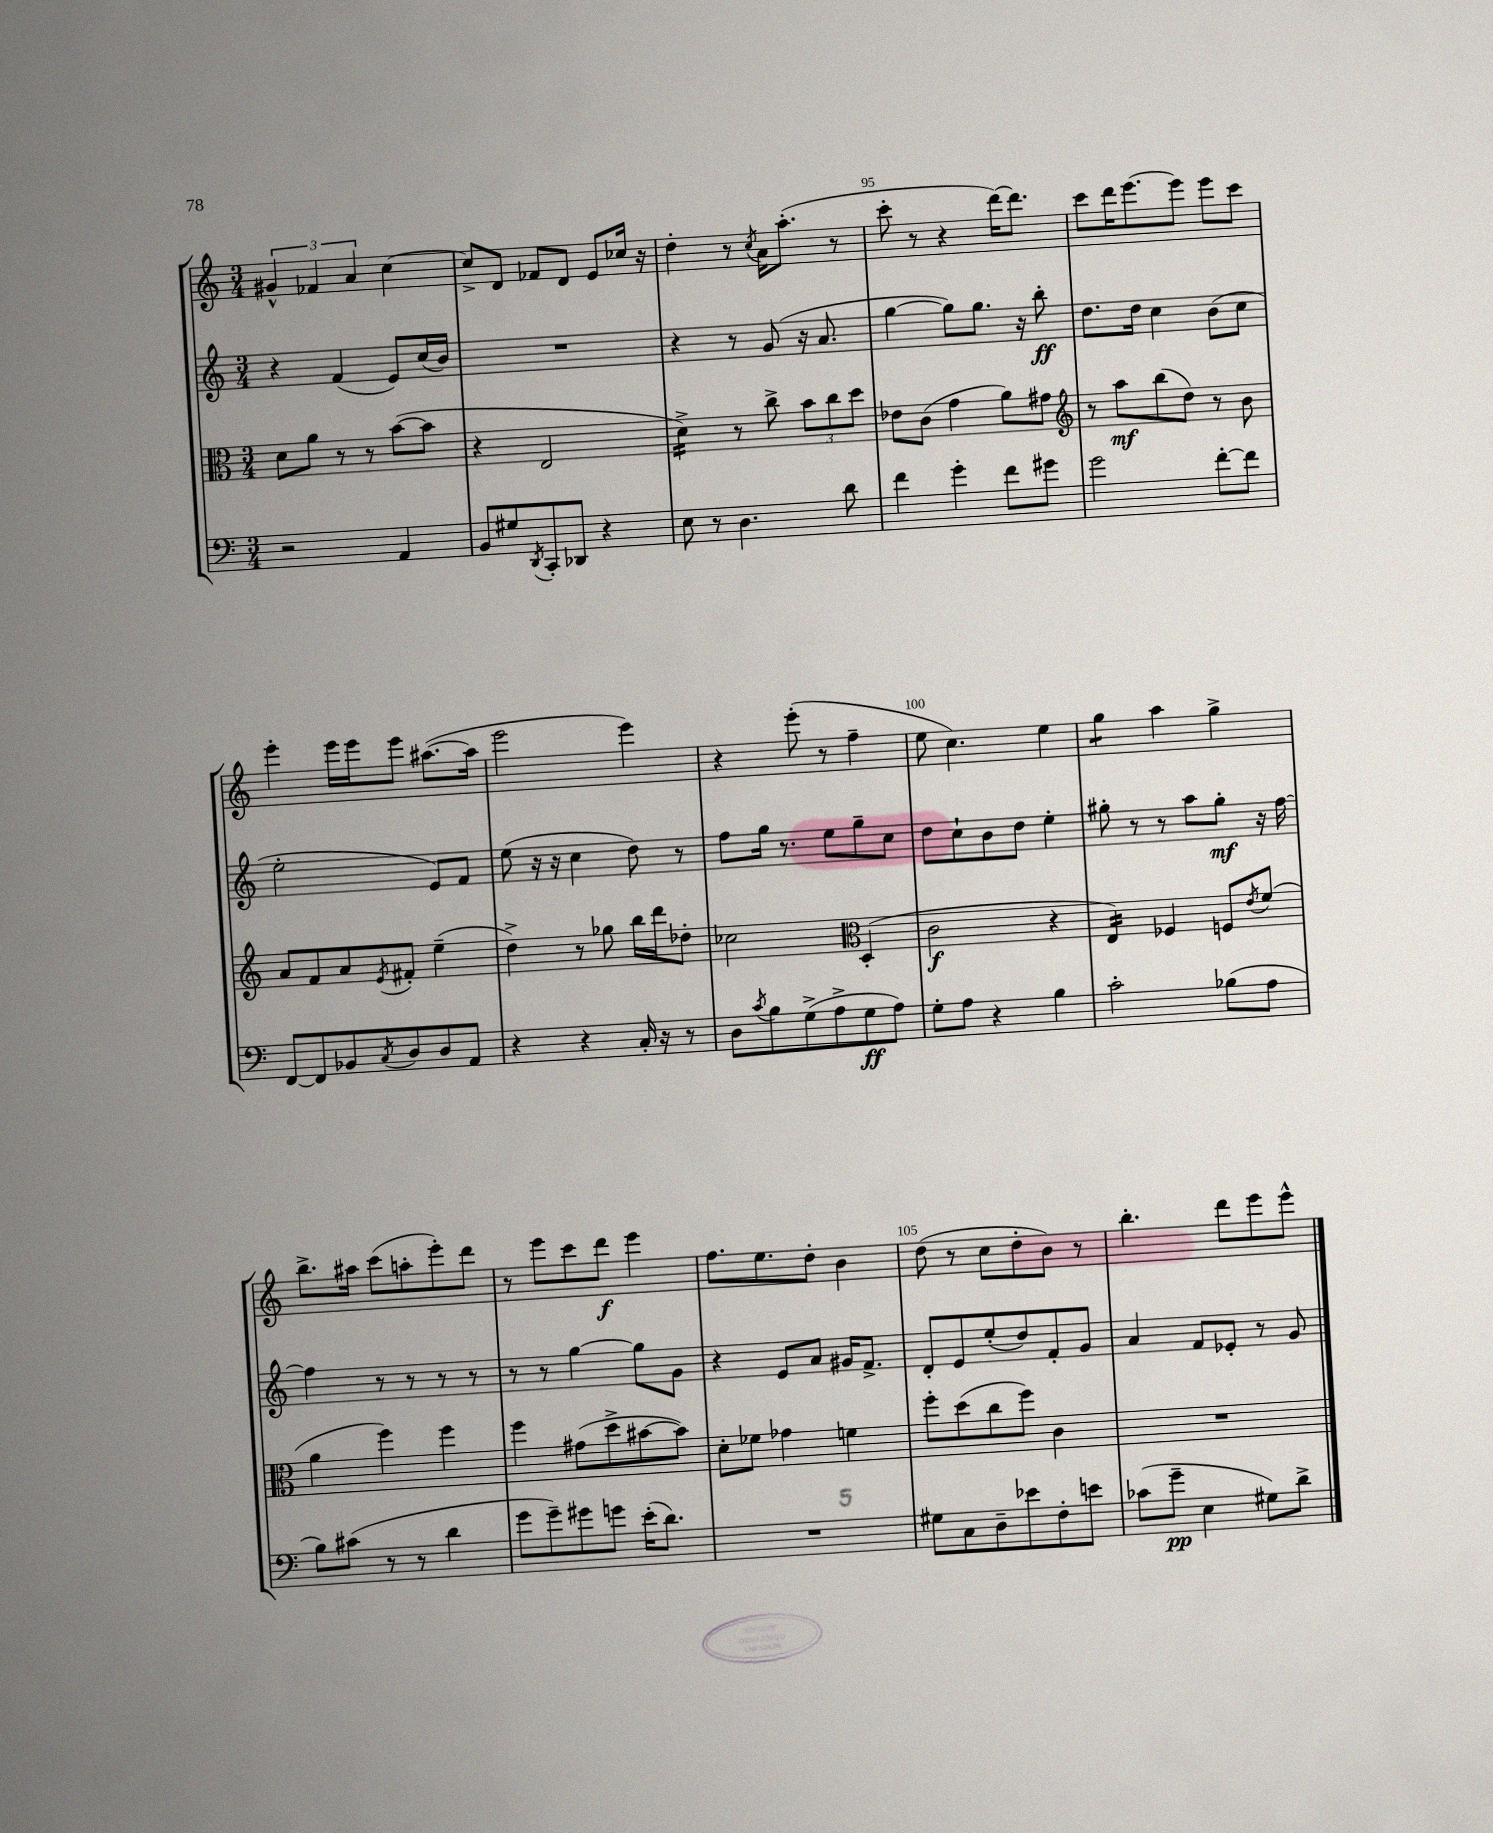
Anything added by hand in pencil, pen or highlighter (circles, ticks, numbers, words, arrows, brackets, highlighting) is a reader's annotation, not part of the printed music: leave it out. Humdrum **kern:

**kern	**kern	**kern	**kern
*staff4	*staff3	*staff2	*staff1
*clefF4	*clefC3	*clefG2	*clefG2
*k[]	*k[]	*k[]	*k[]
*M3/4	*M3/4	*M3/4	*M3/4
2r	8d	4r	6g#^^
.	8a	.	.
.	.	.	6f-
.	8r	(4f	.
.	.	.	6a
.	8r	.	.
4AA	([8b	8e)	[4cc
.	8b]	(16cc	.
.	.	16b)	.
=	=	=	=
8BB	4r	2.r	8cc^]
8G#	.	.	8d
8qDD	.	.	.
8CC'	2E	.	8f-
8DD-	.	.	8d
4r	.	.	8e
.	.	.	16cc-
.	.	.	16r
=	=	=	=
8E	4d^)	4r	4dd'
8r	.	.	.
4.D	8r	8r	8r
.	.	.	8qcc
.	8cc^	(8g	16a
.	.	.	(8.aa'
.	12b	16r	.
.	.	8.a	.
.	12cc	.	.
8d	.	.	8r
.	12dd	.	.
=	=	=	=
4f	8e-	[4gg	8ccc'
.	(8c	.	8r
4g'	4g	8gg])	4r
.	.	8.gg	.
8f	8a)	.	[16ddd)
.	.	16r	8.ddd]
8g#	8g#	8bb'	.
=	=	=	=
*	*clefG2	*	*
2g	8r	8.dd	8ccc
.	8aa	.	16ddd
.	.	16dd	[8.eee
.	(8bb	4cc	.
.	8dd)	.	8eee]
[8f'	8r	(8b	8eee
8f]	8b	8cc	8ccc
=	=	=	=
[8FF	8a	2ee'	4eee'
8FF]	8f	.	.
8BB-	8a	.	16eee
.	.	.	16eee
8qC	8qe	.	.
8D	8f#'	.	8eee
8D	(4ee~	8e)	([8.aa#
8AA	.	8f	.
.	.	.	16aa#]
=	=	=	=
4r	4dd^)	(8ee	2eee
.	.	16r	.
.	.	16r	.
4r	8r	4cc	.
.	8gg-	.	.
16C'	16bb	8dd)	4eee)
16r	16ddd	.	.
8r	8dd-'	8r	.
=	=	=	=
8D	2cc-	8ff	4r
8qc	.	.	.
8B	.	16gg	.
.	.	8.r	.
(8G^	.	.	(8eee'
8A^	.	8ee	8r
*	*clefC3	*	*
8G	(4D'	8gg~	4ff~
8A)	.	8cc	.
=	=	=	=
8G'	2c	8dd	8ee
8A	.	8cc`	4.cc)
4r	.	8b	.
.	.	8dd	.
4B	4r	4ee'	4ee
=	=	=	=
2c'	4E)	8gg#'	4gg
.	.	8r	.
.	4F-	8r	4aa
.	.	8aa	.
(8B-	8F	8gg#'	4gg^
.	8qe	.	.
8A	(8f	16r	.
.	.	[16ff	.
=	=	=	=
8B)	4a	4ff]	8.bb^
(8c#	.	.	.
.	.	.	16aa#
8r	4ff)	8r	(8ccc
8r	.	8r	8aa'
4d	4ff	8r	8eee')
.	.	8r	8ddd
=	=	=	=
8g	4ff	8r	8r
8g~)	.	8r	8eee
8g#	(8g#	[4gg	8ccc
8g	8dd^	.	8ddd
(16e'	[8b#	8gg]	4eee
8.d)	.	.	.
.	8b#])	8g	.
=	=	=	=
2.r	8d'	4r	8.ff
.	8f-	.	.
.	.	.	8.ee
.	4g-	8e	.
.	.	8a	8dd'
.	4f	16g#	4b
.	.	8.f^	.
=	=	=	=
8G#	8ff'	8d'	(8dd
8C	(8dd	8e	8r
8D~	8cc	(8ee'	8cc
8e-	8ff)	8dd)	8dd'
8F'	4c	8f'	8b)
8e	.	8g	8r
=	=	=	=
(8c-	2.r	4a	4.bb'
8g~	.	.	.
4E	.	8f	.
.	.	8e-'	8ddd
8G#)	.	8r	8eee
8d^	.	8g	8eee^^
==	==	==	==
*-	*-	*-	*-
